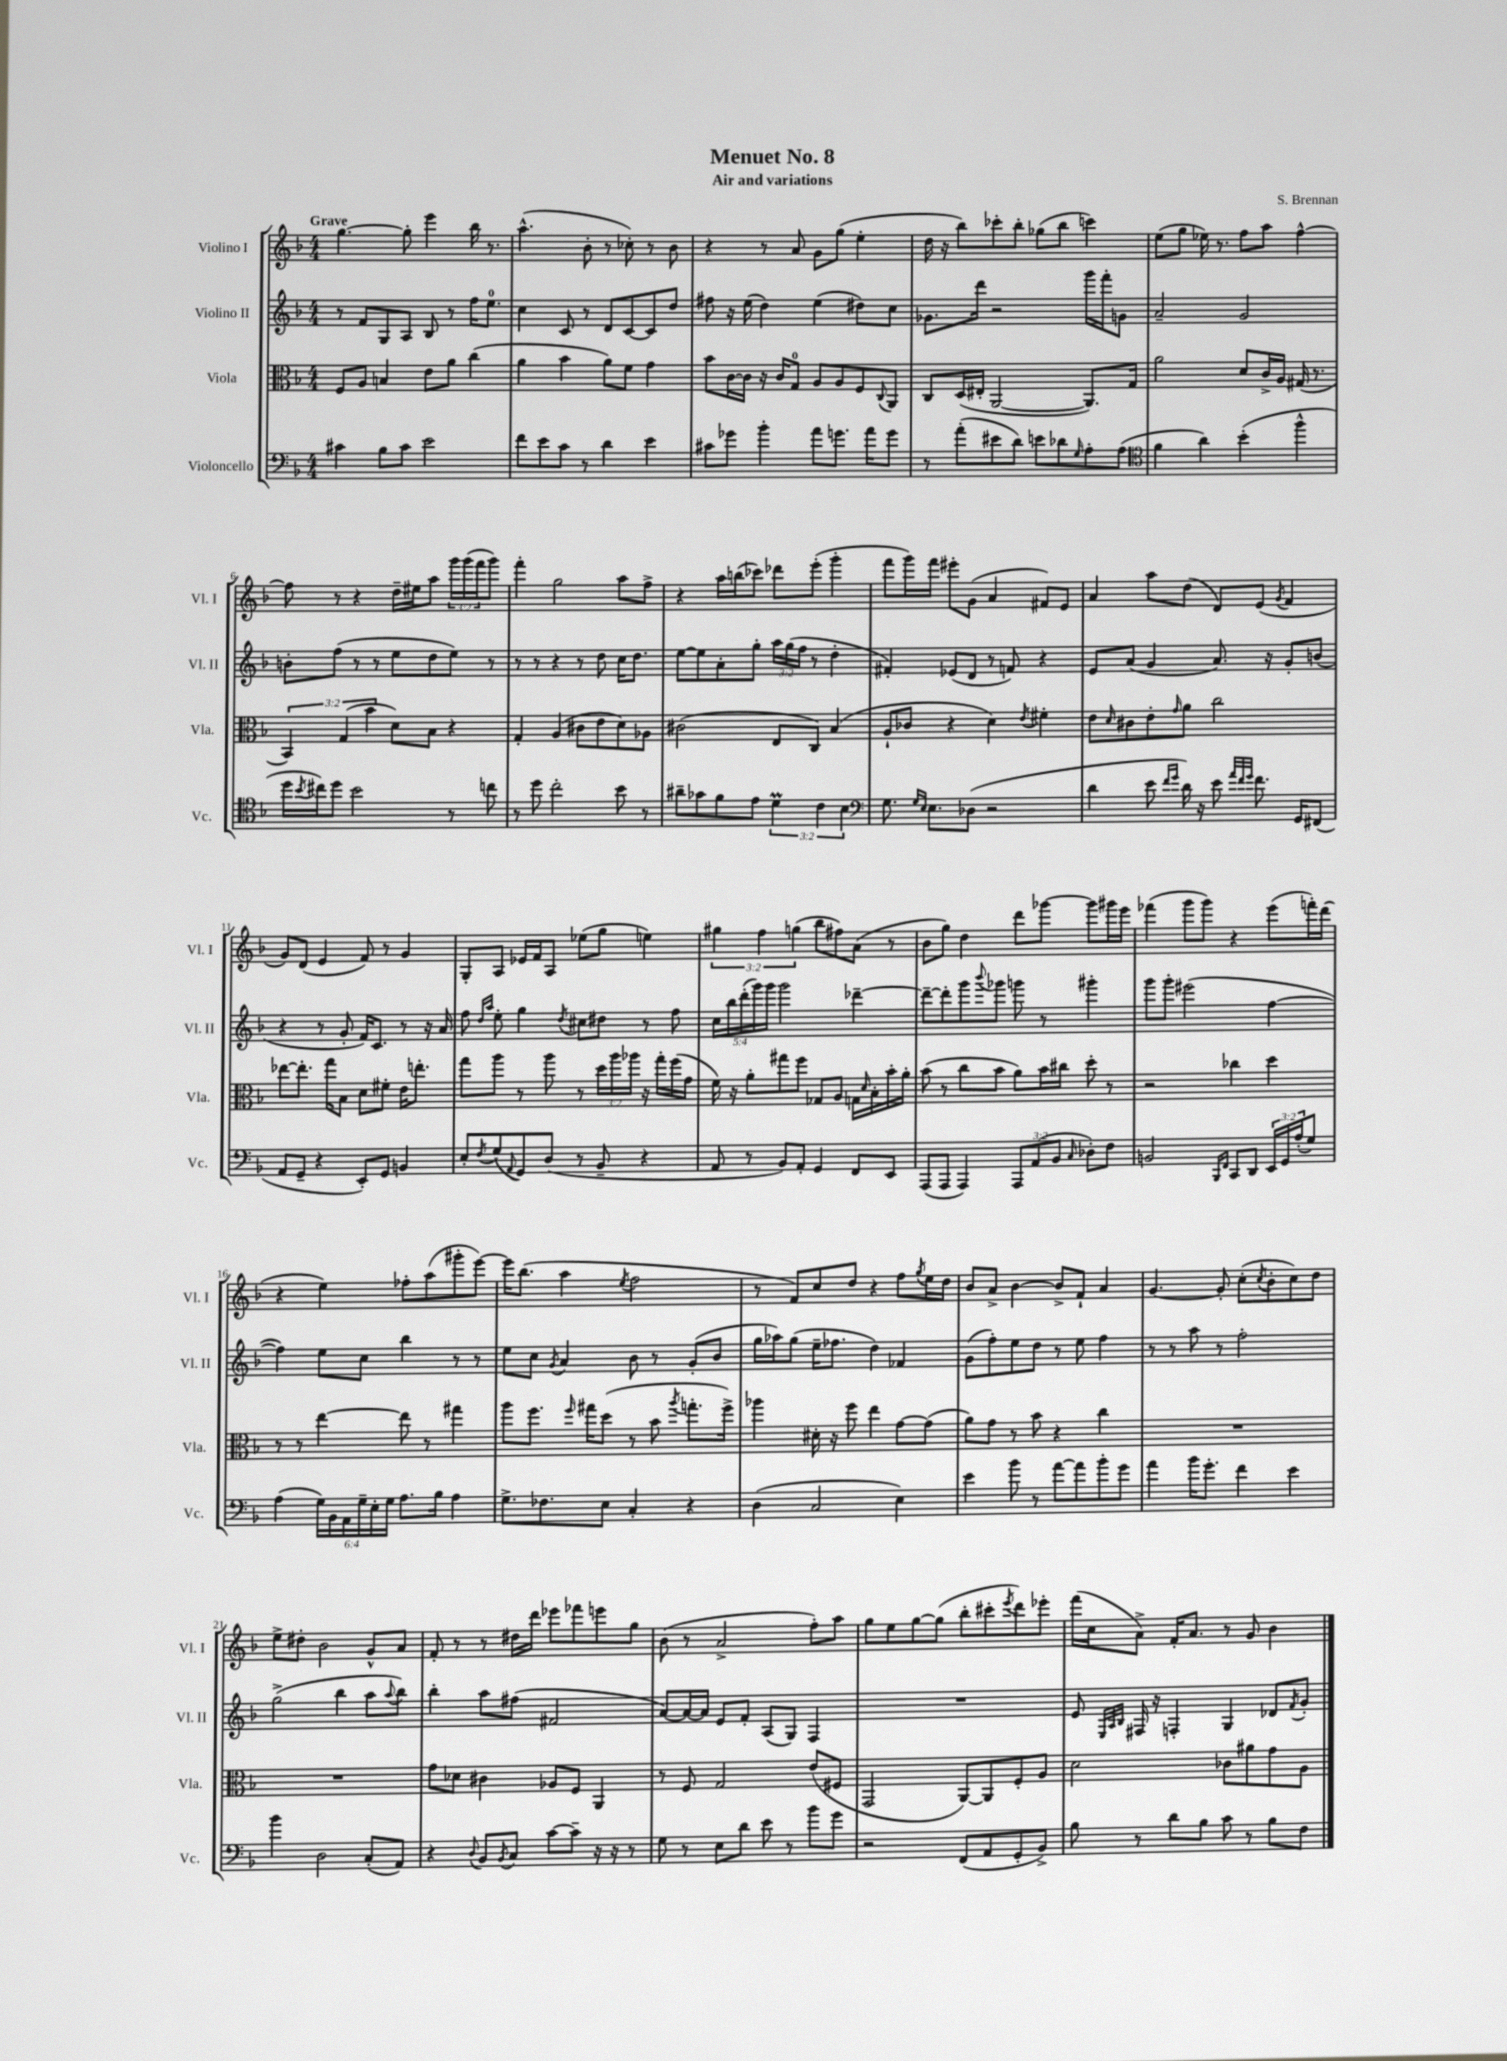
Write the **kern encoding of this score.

**kern	**kern	**kern	**kern
*staff4	*staff3	*staff2	*staff1
*clefF4	*clefC3	*clefG2	*clefG2
*k[b-]	*k[b-]	*k[b-]	*k[b-]
*M4/4	*M4/4	*M4/4	*M4/4
4c#	8F	8r	[4.gg
.	8A	8f	.
8B-	4B	8G	.
8c#	.	8A	8gg']
2e	8e	8B-	4eee
.	8a	8r	.
.	(4cc	16ff	16bb-
.	.	8.ee	8.r
=	=	=	=
8f	4a	4cc	(4.aa^^
8e	.	.	.
8c	4b-	8c	.
8r	.	8r	8b-'
4d	8a)	8d	8r
.	8f	[8c	8cc-')
4e	4g	8c]	8r
.	.	8dd	8b-
=	=	=	=
8c#	8b-	8ff#	4r
8g-	[16c	16r	.
.	16c]	(16ee	.
4b-'	16r	4dd)	8r
.	16c	.	.
.	8G	.	8a
8a	8A	(4ee	8g
8.g	8A	.	(8gg
.	8F	8dd#)	4ee'
16a	.	.	.
.	8qqC	.	.
8g	8AA	8cc	.
=	=	=	=
8r	8C	8.g-	16dd
.	.	.	16r
(8a'	(16D	.	8bb-)
.	16E#'	16ddd	.
8e#	[2AA	2r	8ccc-'
8d)	.	.	8bb-'
8e	.	.	(8gg-
8d-	.	.	8bb-
16qqG	.	.	.
8A'	8.AA])	16ggg	4ccc)
.	.	16fff'	.
(8A	.	8g	.
.	16G	.	.
=	=	=	=
*clefC4	*	*	*
4f	2a	2a~	(8ee
.	.	.	8gg
4a)	.	.	16ee-)
.	.	.	8.r
(4b-'	8d	2g	8ff
.	16c^	.	8aa
.	16A	.	.
4ff^^	(16G#	.	[4ff^^
.	8.r	.	.
=	=	=	=
16dd	6BB-)	8b'	8ff]
8qb-	.	.	.
16cc#)	.	.	.
8dd	.	(8ff	8r
.	(6G	.	.
2b-	.	8r	4r
.	6b-	.	.
.	.	8r	.
.	8d)	8ee	16dd~
.	.	.	16ee#
.	8B-	8dd	8aa
8r	4r	8ee)	24ggg
.	.	.	(24ggg
.	.	.	24fff
8cc	.	8r	8ggg)
=	=	=	=
8r	4G'	8r	4fff'
8dd	.	8r	.
2cc'	(4A	4r	2gg
.	8c#	8r	.
.	8e	8dd	.
8b-	8d)	16cc	8aa
.	.	8.dd	.
8r	8A-	.	8ff^
=	=	=	=
8a#~	(2c#	[8ee	4r
8g-	.	8ee]	.
8f	.	8a'	16aa
.	.	.	(16bb
8e	.	8gg'	8ccc-)
6d	8E	24aa	8ddd-
.	.	(24gg	.
.	.	24ff	.
.	8C)	8r	(8eee'
6c	.	.	.
.	(4B-	4dd'	4ggg'
6B-	.	.	.
=	=	=	=
*clefF4	*	*	*
8.G	8A`	4f#')	8fff
.	8c-	.	16ggg)
16qqG	.	.	.
16qqE	.	.	.
8.E	.	.	16fff
.	4r	(8e-	8eee#'
(8D-	.	8d	(8g
2r	4d)	8r	4a
.	.	8f)	.
.	8qe	.	.
.	4f#'	4r	8f#)
.	.	.	8e
=	=	=	=
4d	8e	8e	4a
.	16qqd	.	.
.	8c#	(8a	.
8e	8e'	4g	8aa
16qqf	.	.	.
16qqg	16qqg	.	.
16d)	8a	.	(8dd
16r	.	.	.
8e	2cc	8.a)	8d)
32qqa	.	.	.
32qqf	.	.	.
32qqg	.	.	.
8.f	.	.	(8e
.	.	16r	.
.	.	.	8qg
.	.	8g'	4f
16GG	.	.	.
(8FF#	.	(8b	.
=	=	=	=
8AA	[8ee-	4r	8g)
8GG~	8.ee-']	.	(8d
4r	.	8r	4e
.	16gg	.	.
.	8B-	8g'	.
8EE')	8d	16f)	8f)
.	.	8.c	.
8GG	8f#'	.	8r
4BB	16e	8r	4g
.	8.ee'	.	.
.	.	16r	.
.	.	16a	.
=	=	=	=
8E'	8gg	8ff	8G'
.	.	16qqdd	.
8qF	.	16qqaa	.
(8G	8aa	8ee'	8A
8qqAA	.	.	.
8GG)	8r	4gg	16e-
.	.	.	16f
(8D	8aa	.	8A
.	.	8qdd	.
8r	8r	8cc#	(8ee-
8BB-~	24dd	8dd#	8gg
.	24aa	.	.
.	24aa-	.	.
4r	16r	8r	4ee)
.	16gg'	.	.
.	(16ff	8ff	.
.	16g	.	.
=	=	=	=
8AA	16f)	20cc	6gg#
.	.	20bb-	.
.	16r	.	.
.	.	(20ddd'	.
8r	8a'	.	.
.	.	20ggg)	.
.	.	.	6ff
.	.	20ggg	.
8BB-)	8gg#	2ggg	.
.	.	.	(6gg
8AA'	8ff	.	.
4GG	8G-	.	8bb-
.	8A	.	8ff#)
8FF	16G	[4ddd-~	(8a
.	16qqd	.	.
.	16B-'	.	.
8EE	16b-'	.	8r
.	16a'	.	.
=	=	=	=
(8AAA	(8b-	8ddd-~_	8b-
8AAA	8r	8ddd-']	8gg)
4AAA)	8cc	8ggg	4dd
.	.	8qqbbb-	.
.	8b-	8ggg-	.
12AAA	8a)	8ggg	8ddd
(12AA	.	.	.
.	16b-	8r	[8ggg-
12BB-	.	.	.
.	16cc#	.	.
16qqC	.	.	.
8D-')	8dd'	4ggg#'	8ggg-]
8F	8r	.	16ggg#
.	.	.	16eee
=	=	=	=
2BB	2r	8ggg	(4fff-
.	.	8ggg'	.
.	.	(2eee#	8ggg
.	.	.	8ggg)
16qqBBB-	.	.	.
16qqFF	.	.	.
8CC	4cc-	.	4r
8DD	.	.	.
24EE	4dd	[4ff	(8eee
24GG	.	.	.
(24A'	.	.	.
8G)	.	.	16fff')
.	.	.	(16ddd
=	=	=	=
(4A	8r	4ff])	4r
.	8r	.	.
24G)	[4ee	8ee	4ee)
24BB-	.	.	.
24AA	.	.	.
24G~	.	8cc	.
24E'	.	.	.
24G	.	.	.
8.A	8ee]	4bb-	8ff-'
.	8r	.	(8aa
16B-	.	.	.
4A	4gg#	8r	8ggg#'
.	.	8r	[8eee)
=	=	=	=
8.G^	8aa	8ee	16eee]
.	.	.	(8.bb-
.	8.ff	8cc	.
8.F-	.	.	.
.	.	8qg	.
.	.	4a	4aa
.	16qqff	.	.
.	16gg#	.	.
8E	(8dd	.	.
.	.	.	8qee
4C'	8r	8b-	2ff
.	8b-	8r	.
.	8qaa	.	.
4r	8.gg'	(8g'	.
.	.	8b-	.
.	16ff^)	.	.
=	=	=	=
(4D	4aa-	16gg	8r
.	.	16aa-)	.
.	.	(8gg	8f)
2C	16d#'	16ee~	8cc
.	16r	8.ff-	.
.	8ff	.	8dd
.	4ee	4dd)	4r
4E)	[8g	4f-	8ff
.	.	.	8qgg
.	(8g]	.	16ee
.	.	.	16dd
=	=	=	=
4e	8a)	(8g	8b-
.	8g	8ff')	8a^
8b-	8r	8ee	[4b-
8r	8b-	8dd	.
[8a	4r	8r	8b-^]
8a]	.	8ee	8f`
8b-'	4cc	4ff	4a
8g	.	.	.
=	=	=	=
4a	1r	8r	[4.g
.	.	8r	.
16b-	.	8aa	.
8.g'	.	.	.
.	.	8r	8g']
4f	.	2ff'	(8cc'
.	.	.	8qcc
.	.	.	8b-'
4e	.	.	8cc)
.	.	.	8dd
=	=	=	=
4b-	1r	(2gg^	8ee^
.	.	.	8dd#'
2D	.	.	2b-
.	.	4bb-	.
(8C'	.	8aa	8g^^
.	.	8qqaa	.
8AA)	.	8bb-)	8a
=	=	=	=
4r	8g	4bb-'	8f'
.	8d-	.	8r
8qqD	.	.	.
8BB-	4c#	8aa	8r
8qBB-	.	.	.
8C	.	(8ff#	16dd#
.	.	.	16ddd
[8c	8A-	2f#	8eee-
8c~]	8F	.	8fff-
16r	4AA	.	8eee
16r	.	.	.
8r	.	.	8gg
=	=	=	=
8G	8r	[8a)	(8b-
8r	8F	16a_	8r
.	.	16a]	.
8E	2G	8e	2a^
8d	.	8f'	.
8e	.	(8A	.
8r	.	8G)	.
8b-	(8e	4F	8ff')
8g	8F#	.	8aa
=	=	=	=
2r	2GG	1r	8gg
.	.	.	8ee
.	.	.	[8gg
.	.	.	(8gg]
(8FF	[8AA)	.	8bb-'
8AA	8AA]	.	8ccc#'
.	.	.	8qeee
8GG'	8F'	.	8ddd)
8BB-^)	8A	.	8eee-'
=	=	=	=
8B-	2d	8e	(16fff
.	.	.	16cc
.	.	32qqE	.
.	.	32qqA	.
.	.	32qqB-	.
8r	.	16F#	8a^)
.	.	16r	.
8d	.	4F'	16f'
.	.	.	8.a
8B-	.	.	.
8c	8c-	4G	8r
8r	8a#	.	8g
8B-	8g	8d-	4b-
.	.	8qf	.
8F	8A	8g'	.
==	==	==	==
*-	*-	*-	*-
